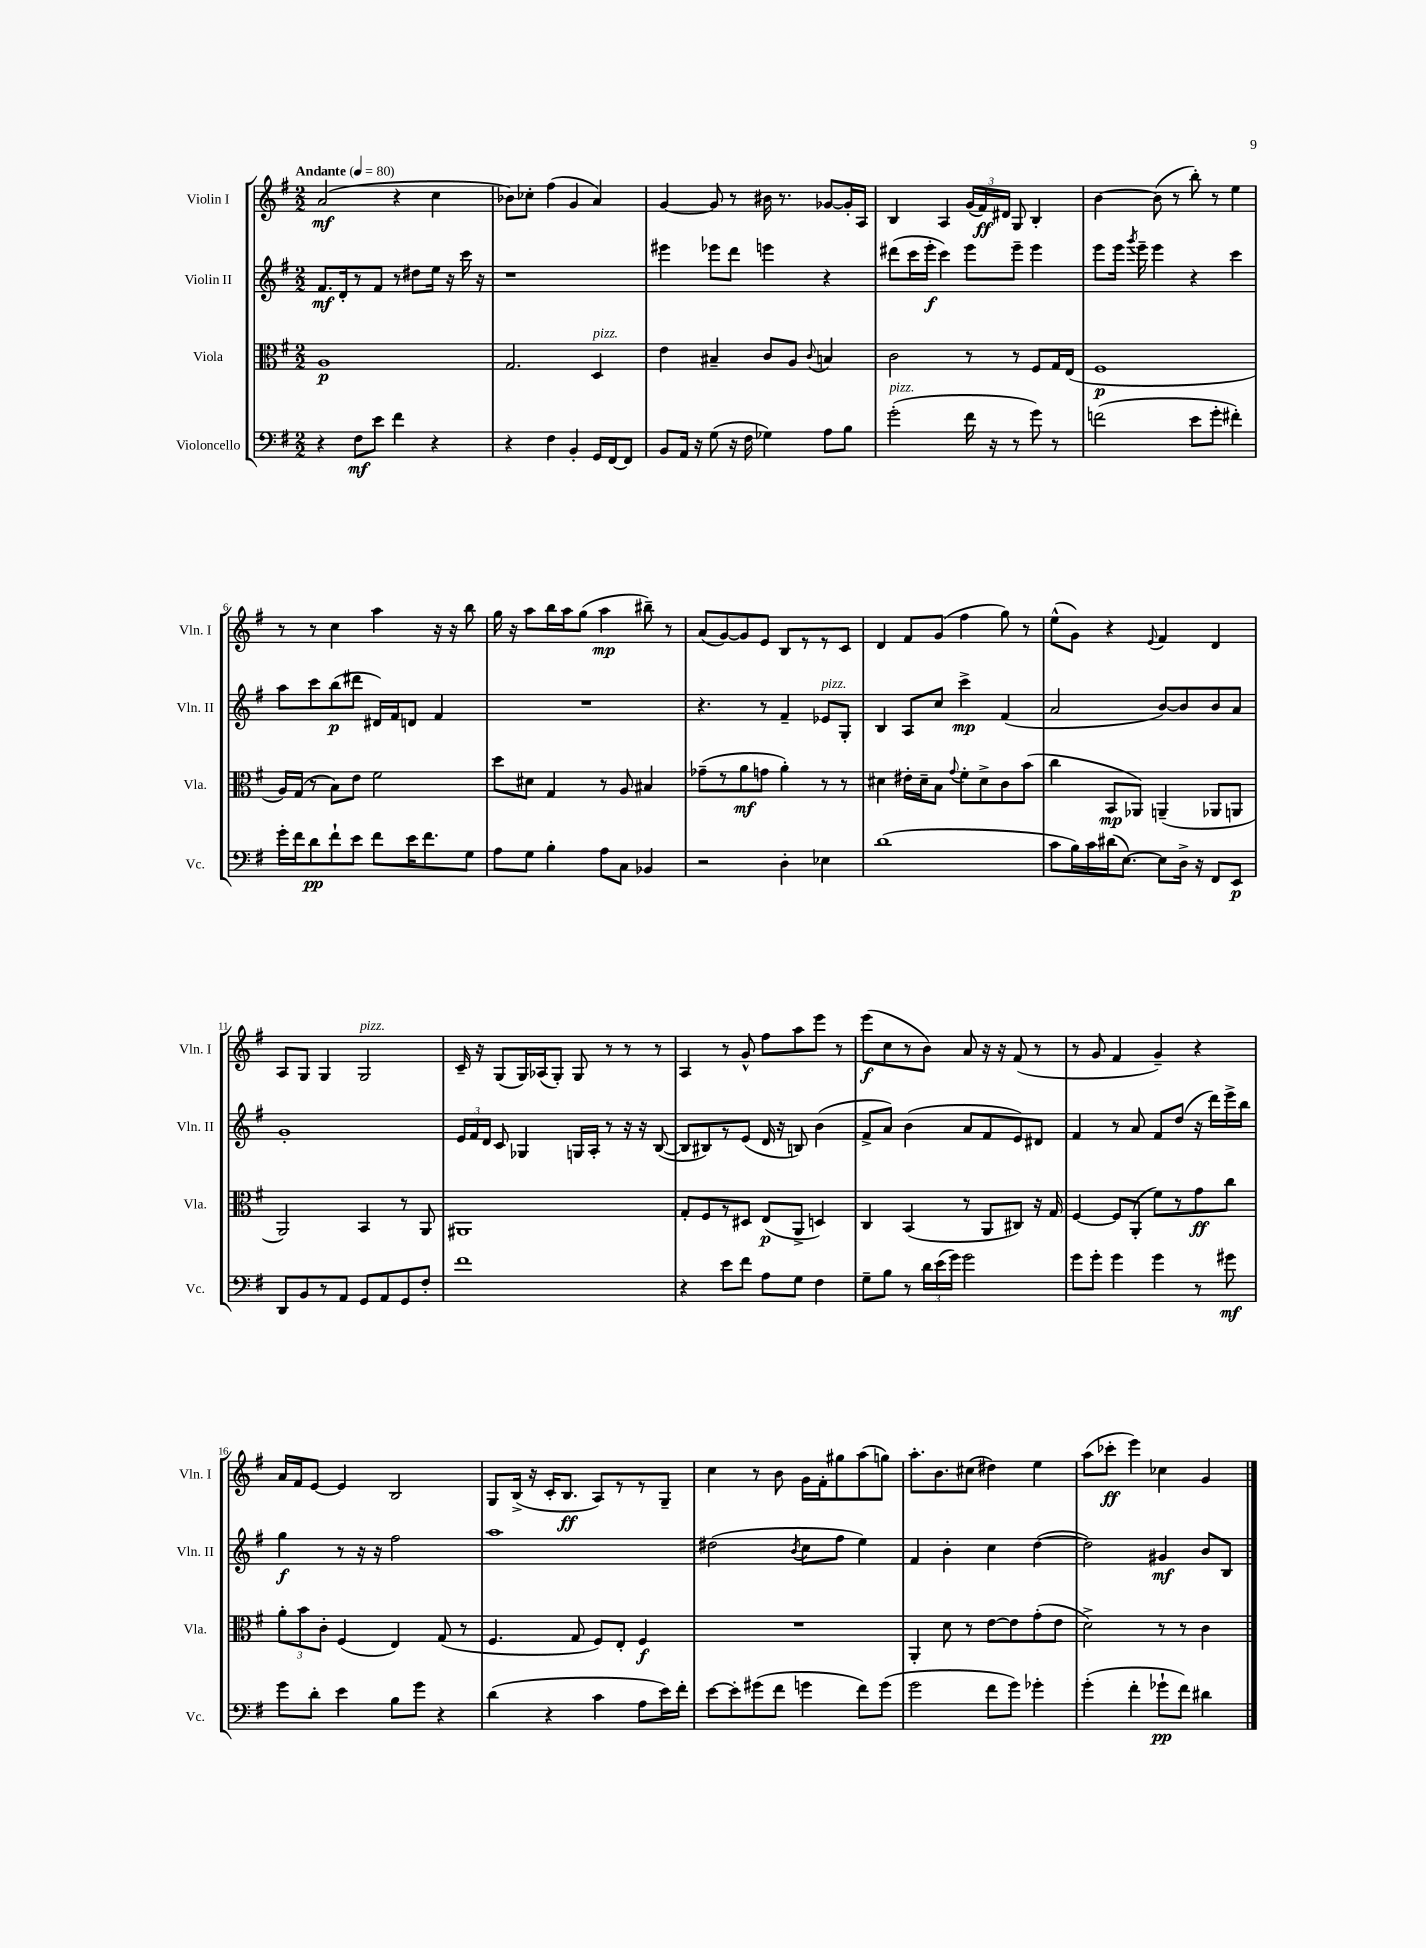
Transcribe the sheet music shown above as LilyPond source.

<<
\new StaffGroup <<
\new Staff = "s0" \with { instrumentName = "Violin I" shortInstrumentName = "Vln. I" } {
    \clef treble \key g \major \numericTimeSignature \time 2/2 \tempo "Andante" 4 = 80
    \autoBeamOff a'2\mf( r4 c''4 |
    bes'8[) ces''8]-. fis''4( g'4 a'4) |
    g'4~ g'8 r8 bis'16 r8. ges'8[~ ges'16-. a16] |
    b4 a4 \tuplet 3/2 { g'16[( fis'16\ff) dis'16] } g8 b4-. |
    b'4~ b'8( r8 b''8-.) r8 e''4 |
    r8 r8 c''4 a''4 r16 r16 b''8 |
    g''16 r16 a''8[ b''16 a''16 g''8]( a''4\mp bis''8--) r8 |
    a'8[( g'8~) g'8 e'8] b8[ r8 r8 c'8] |
    d'4 fis'8[ g'8]( fis''4 g''8) r8 |
    e''8[-^( g'8]) r4 \appoggiatura { e'8 } fis'4 d'4 |
    a8[ g8] g4 g2^\markup { \italic "pizz." } |
    c'16-- r16 g8[( g16) aes16( g8]-.) g8 r8 r8 r8 |
    a4 r8 g'8-^ fis''8[ a''8 e'''8] r8 |
    e'''8[\f( c''8 r8 b'8]) a'8 r16 r16 fis'8( r8 |
    r8 g'8 fis'4 g'4--) r4 |
    a'16[ fis'16 e'8]~ e'4 b2 |
    g8[ b16]->( r16 c'16[-. b8.]\ff a8[) r8 r8 g8]-- |
    c''4 r8 b'8 g'16[ fis'16-. gis''8 a''8( g''8]) |
    a''8.[-. b'8. cis''8]( dis''4) e''4 |
    a''8[( ces'''8]-.\ff e'''4) ces''4 g'4 \bar "|." |
}
\new Staff = "s1" \with { instrumentName = "Violin II" shortInstrumentName = "Vln. II" } {
    \clef treble \key g \major \numericTimeSignature \time 2/2
    \autoBeamOff fis'8.[\mf d'16-. r8 fis'8] r8 dis''8[ e''16] r16 c'''16 r16 |
    r1 |
    eis'''4 ees'''8[ d'''8] e'''4 r4 |
    dis'''8[( c'''16 e'''16]-.\f c'''4) e'''8[ e'''8]-- e'''4 |
    e'''8[ e'''16] \acciaccatura { g'''8 } e'''16-- e'''4 r4 c'''4 |
    a''8[ c'''8 b''8\p( dis'''8] dis'16[) fis'16 d'8] fis'4 |
    R1 |
    r4. r8 fis'4-- ees'8[^\markup { \italic "pizz." } g8]-. |
    b4 a8[ c''8] c'''4->\mp fis'4( |
    a'2 b'8[~) b'8 b'8 a'8] |
    g'1-. |
    \tuplet 3/2 { e'16[ fis'16 d'16] } c'8 ges4 g16[ a16]-. r8 r16 r16 b8~( |
    b8[ bis8) r8 e'8]( d'16 r16 b8) b'4( |
    fis'8[-> a'8]) b'4( a'8[ fis'8 e'8) dis'8] |
    fis'4 r8 a'8 fis'8[ d''8]( r16 d'''16[) e'''16-> b''16] |
    g''4\f r8 r16 r16 fis''2 |
    a''1 |
    dis''2( \acciaccatura { b'8 } c''8[ fis''8] e''4) |
    fis'4 b'4-. c''4 d''4~( |
    d''2) gis'4\mf b'8[ b8] \bar "|." |
}
\new Staff = "s2" \with { instrumentName = "Viola" shortInstrumentName = "Vla." } {
    \clef alto \key g \major \numericTimeSignature \time 2/2
    \autoBeamOff a1\p |
    g2. d4^\markup { \italic "pizz." } |
    e'4 bis4-- c'8[ a8] \appoggiatura { c'8 } b4 |
    c'2 r8 r8 fis8[ g16 e16]( |
    fis1\p |
    a16[) g16]( r8 b8[) e'8] fis'2 |
    d''8[ dis'8] g4 r8 a8 bis4 |
    ges'8[--( r8 a'8\mf g'8] a'4-.) r8 r8 |
    dis'4 eis'16[-. dis'16-- b8] \appoggiatura { g'8 } fis'8[-. dis'8-> c'8 b'8]( |
    c''4 b,8[\mp aes,8]) a,4--( aes,8[ a,8] |
    a,2) b,4 r8 a,8 |
    ais,1 |
    g8[-. fis8 r8 dis8] e8[\p( a,8]-> d4) |
    c4 b,4( r8 a,8[ cis8]) r16 g16 |
    fis4~ fis8[ a,8]-.( fis'8[) r8 g'8\ff c''8] |
    \tuplet 3/2 { a'8[-. b'8 c'8]-. } fis4( e4) g8( r8 |
    fis4. g8 fis8[) e8]-. fis4\f |
    R1 |
    a,4-. d'8 r8 e'8[~ e'8 g'8-.( e'8] |
    d'2->) r8 r8 c'4 \bar "|." |
}
\new Staff = "s3" \with { instrumentName = "Violoncello" shortInstrumentName = "Vc." } {
    \clef bass \key g \major \numericTimeSignature \time 2/2
    \autoBeamOff r4 fis8[\mf e'8] fis'4 r4 |
    r4 fis4 b,4-. g,16[ fis,16~ fis,8] |
    b,8[ a,16] r16 g8( r16 fis16 ges4) a8[ b8] |
    g'2-.^\markup { \italic "pizz." }( fis'16 r16 r8 g'8) r8 |
    f'2( e'8[ g'8]-. fis'4-.) |
    g'16[-. fis'16 d'8\pp fis'8-! e'8] fis'8[ e'16 fis'8. g8] |
    a8[ g8] b4-. a8[ c8] bes,4 |
    r2 d4-. ees4 |
    d'1( |
    c'8[ b16) c'16 dis'16( e8.]~) e8[ d16]-> r16 fis,8[ e,8]\p |
    d,8[ b,8 r8 a,8] g,8[ a,8 g,8 fis8]-. |
    fis'1 |
    r4 e'8[ fis'8] a8[ g8] fis4 |
    g8[-- b8] r8 \tuplet 3/2 { d'16[ e'16( g'16]) } g'2 |
    g'8[ g'8]-. g'4 g'4 r8 gis'8\mf |
    g'8[ d'8]-. e'4 b8[ g'8] r4 |
    d'4( r4 c'4 a8[ e'16) fis'16]-. |
    e'8[~ e'8-. gis'8( fis'8] g'4 fis'8[) g'8]( |
    g'2 fis'8[ g'8]) ges'4-. |
    g'4-.( fis'4-. ges'8[-!\pp fis'8]) dis'4 \bar "|." |
}
>>
>>
